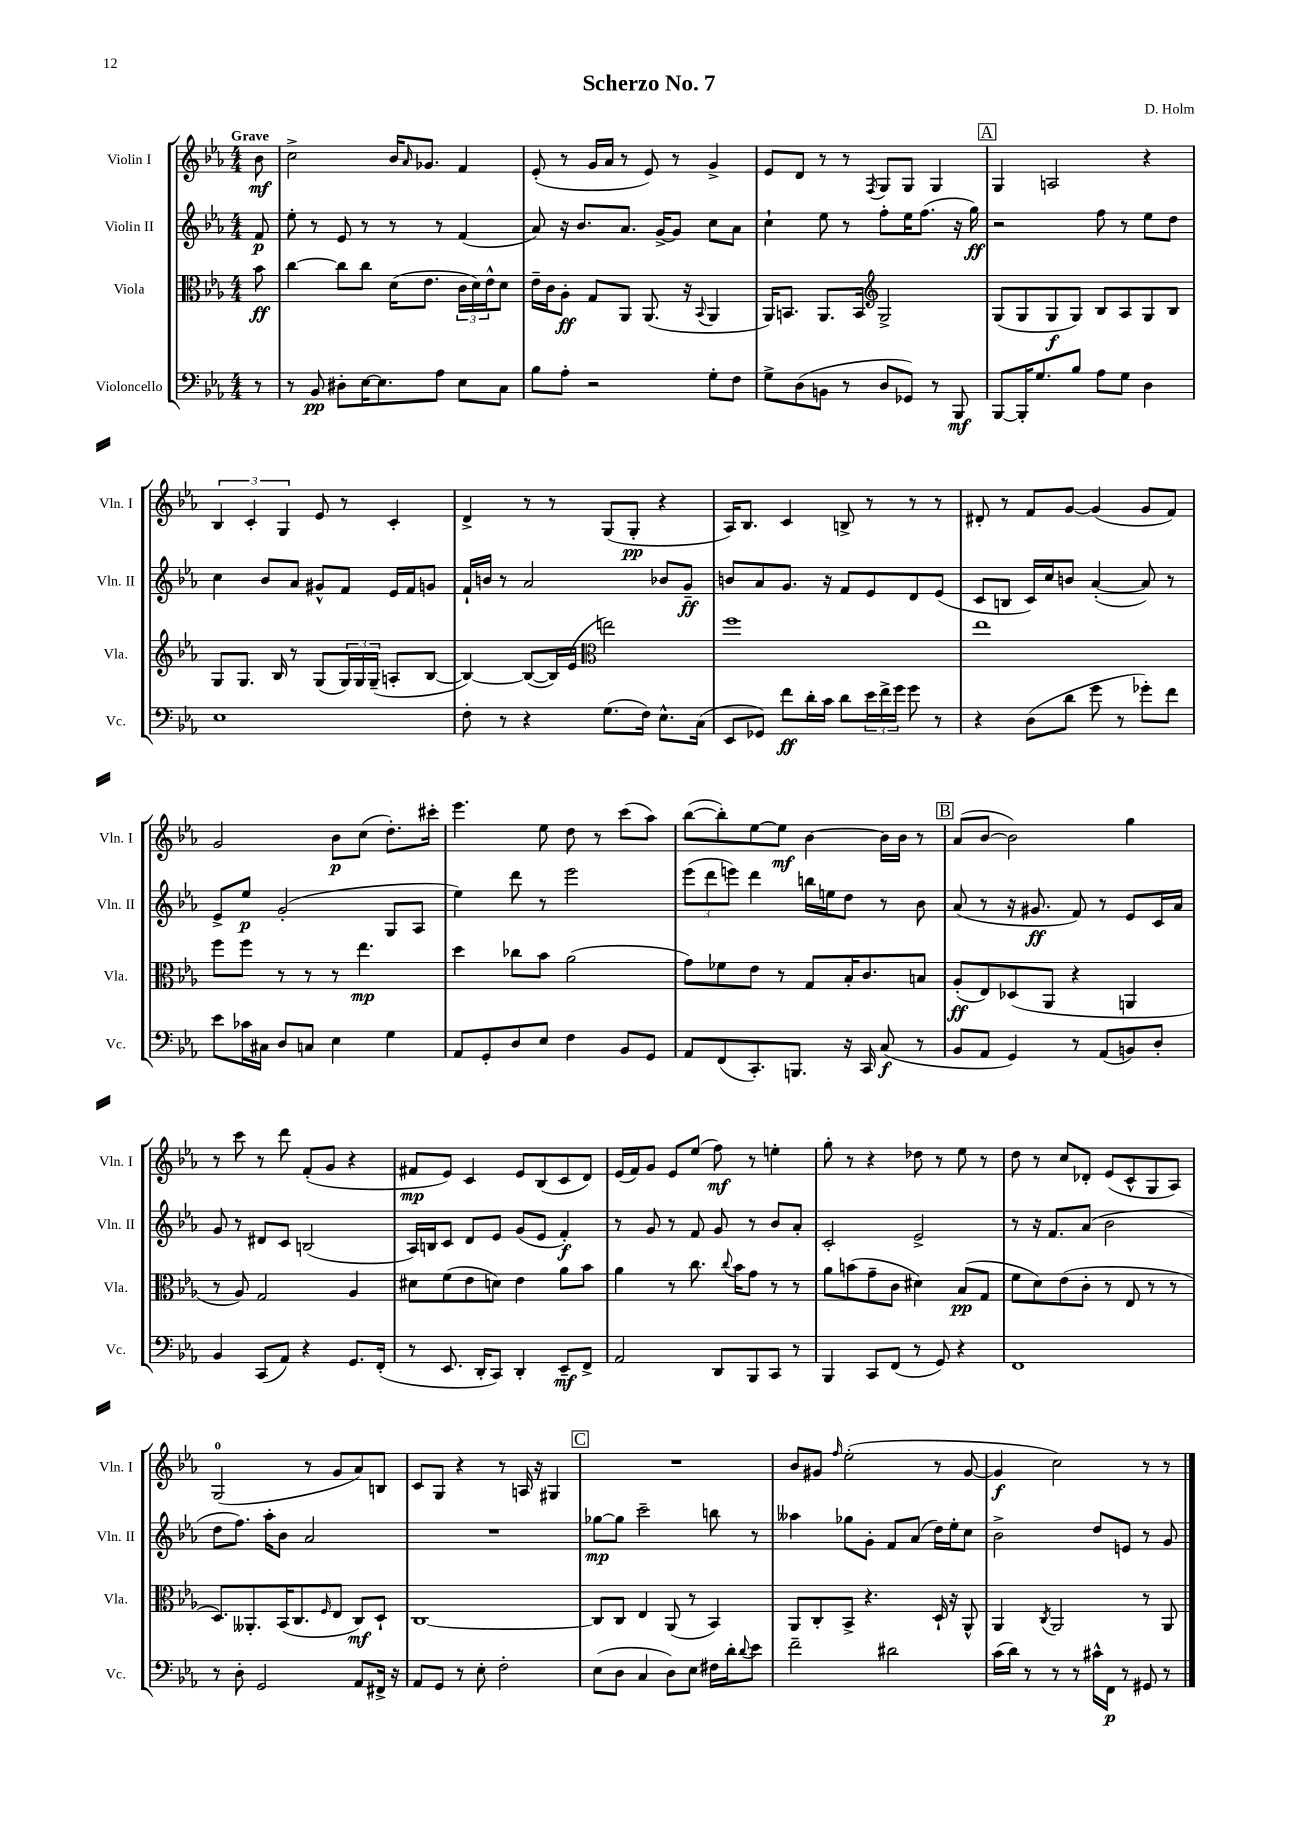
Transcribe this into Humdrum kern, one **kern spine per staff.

**kern	**dynam	**kern	**dynam	**kern	**dynam	**kern	**dynam
*part4	*part4	*part3	*part3	*part2	*part2	*part1	*part1
*staff4	*staff4	*staff3	*staff3	*staff2	*staff2	*staff1	*staff1
*I"Violoncello	*	*I"Viola	*	*I"Violin II	*	*I"Violin I	*
*I'Vc.	*	*I'Vla.	*	*I'Vln. II	*	*I'Vln. I	*
*clefF4	*	*clefC3	*	*clefG2	*	*clefG2	*
*k[b-e-a-]	*	*k[b-e-a-]	*	*k[b-e-a-]	*	*k[b-e-a-]	*
*M4/4	*	*M4/4	*	*M4/4	*	*M4/4	*
=	=	=	=	=	=	=	=
!	!	!	!	!	!	!LO:TX:a:B:t=Grave	!
8r	.	8b-\	ff	8f/	p	8b-\	mf
=1	=1	=1	=1	=1	=1	=1	=1
8r	.	[4cc\	.	8ee-'\	.	2cc^\	.
8BB-/	pp	.	.	8r	.	.	.
8D#X'\L	.	8cc\L]	.	8e-/	.	.	.
[16E-\K	.	8cc\J	.	8r	.	.	.
8.E-\]	.	.	.	.	.	.	.
.	.	(16d\KL	.	8r	.	16b-/KL	.
.	.	.	.	.	.	16qqa-/	.
.	.	8.e-\J	.	.	.	8.g-X/J	.
8A-\J	.	.	.	8r	.	.	.
8E-\L	.	24c\LL	.	(4f/	.	4f/	.
.	.	24d\)	.	.	.	.	.
.	.	24e-^^\J	.	.	.	.	.
8C\J	.	8d\J	.	.	.	.	.
=2	=2	=2	=2	=2	=2	=2	=2
8B-\L	.	16e-~\LL	.	8a-/)	.	(8e-'/	.
.	.	16c\J	.	.	.	.	.
8A-'\J	.	8A-'\J	ff	16r	.	8r	.
.	.	.	.	8.b-/L	.	.	.
2r	.	8G/L	.	.	.	16g/LL	.
.	.	.	.	.	.	16a-/JJ	.
.	.	8AA-/J	.	8.a-/J	.	8r	.
.	.	(8.AA-/	.	.	.	8e-/)	.
.	.	.	.	[16g^/KL	.	.	.
.	.	.	.	8g/J]	.	8r	.
.	.	16r	.	.	.	.	.
.	.	8qqBB-/	.	.	.	.	.
8G'\L	.	4AA-/	.	8cc\L	.	4g^/	.
8F\J	.	.	.	8a-\J	.	.	.
=3	=3	=3	=3	=3	=3	=3	=3
8G^\L	.	16AA-/KL)	.	4cc`\	.	8e-/L	.
.	.	8.BBn/J	.	.	.	.	.
(8D\	.	.	.	.	.	8d/J	.
8BBn\J	.	8.AA-/L	.	8ee-\	.	8r	.
8r	.	.	.	8r	.	8r	.
.	.	16BB/Jk	.	.	.	.	.
*	*	*clefG2	*	*	*	*	*
.	.	.	.	.	.	8qF/	.
8D/L	.	2G^/	.	8ff'\L	.	8G/L	.
8GG-X/J)	.	.	.	16ee-\K	.	8G/J	.
.	.	.	.	(8.ff\J	.	.	.
8r	.	.	.	.	.	4G/	.
8BBB-/	mf	.	.	16r	.	.	.
.	.	.	.	16gg\)	ff	.	.
!!LO:REH:place=s1:t=A
=4	=4	=4	=4	=4	=4	=4	=4
[8BBB-/L	.	(8G/L	.	2r	.	4G/	.
16BBB-'/K]	.	8G/	.	.	.	.	.
8.G/	.	.	.	.	.	.	.
.	.	8G/	f	.	.	2An/	.
8B-/J	.	8G/J)	.	.	.	.	.
8A-\L	.	8B-/L	.	8ff\	.	.	.
8G\J	.	8A-/	.	8r	.	.	.
4D\	.	8G/	.	8ee-\L	.	4r	.
.	.	8B-/J	.	8dd\J	.	.	.
!!LO:LB:g=z
=5	=5	=5	=5	=5	=5	=5	=5
1E-	.	8G/L	.	4cc\	.	6B-/	.
.	.	8.G/J	.	.	.	.	.
.	.	.	.	.	.	6c'/	.
.	.	.	.	8b-/L	.	.	.
.	.	16B-/	.	.	.	.	.
.	.	.	.	.	.	6G/	.
.	.	8r	.	8a-/J	.	.	.
.	.	(8G/L	.	8g#X^^/L	.	8e-/	.
.	.	24G/L)	.	8f/J	.	8r	.
.	.	24G/	.	.	.	.	.
.	.	(24G~/JJ	.	.	.	.	.
.	.	8An'/L	.	16e-/LL	.	4c'/	.
.	.	.	.	16f/J	.	.	.
.	.	[8B-/J	.	8gn/J	.	.	.
=6	=6	=6	=6	=6	=6	=6	=6
8F'\	.	4B-/_)	.	16f`/LL	.	4d^/	.
.	.	.	.	16bn/JJ	.	.	.
8r	.	.	.	8r	.	.	.
4r	.	(8B-/L_	.	2a-/	.	8r	.
.	.	16B-/L])	.	.	.	8r	.
.	.	(16e-/JJ	.	.	.	.	.
*	*	*clefC3	*	*	*	*	*
(8.G\L	.	2een\)	.	.	.	(8G/L	.
.	.	.	.	.	.	8G'/J	pp
16F\Jk)	.	.	.	.	.	.	.
8.E-^^\L	.	.	.	8b-X/L	.	4r	.
.	.	.	.	8g~/J	ff	.	.
(16C\Jk	.	.	.	.	.	.	.
=7	=7	=7	=7	=7	=7	=7	=7
8EE-/L	.	1ff	.	8bn/L	.	16A-/KL)	.
.	.	.	.	.	.	8.B-/J	.
8GG-X/J)	.	.	.	8a-/	.	.	.
8f\L	ff	.	.	8.g/J	.	4c/	.
16d'\L	.	.	.	.	.	.	.
16c\JJ	.	.	.	16r	.	.	.
8d\L	.	.	.	8f/L	.	8Bn^/	.
24e-\L	.	.	.	8e-/	.	8r	.
24f^\	.	.	.	.	.	.	.
24g\JJ	.	.	.	.	.	.	.
8g\	.	.	.	8d/	.	8r	.
8r	.	.	.	(8e-/J	.	8r	.
=8	=8	=8	=8	=8	=8	=8	=8
4r	.	1ee-	.	8c/L	.	8d#X'/	.
.	.	.	.	8Bn/J	.	8r	.
(8D\L	.	.	.	16c/LL)	.	8f/L	.
.	.	.	.	16cc/J	.	.	.
8d\J	.	.	.	8bn/J	.	[8g/J	.
8g\	.	.	.	([4a-'/	.	(4g/]	.
8r	.	.	.	.	.	.	.
8g-X'\L)	.	.	.	8a-/])	.	8g/L	.
8f\J	.	.	.	8r	.	8f/J)	.
!!LO:LB:g=z
=9	=9	=9	=9	=9	=9	=9	=9
8e-\L	.	8ff\L	.	8e-^/L	.	2g/	.
16c-X\L	.	8ff\J	.	8ee-/J	p	.	.
16C#X\JJ	.	.	.	.	.	.	.
8D/L	.	8r	.	(2g'/	.	.	.
8Cn/J	.	8r	.	.	.	.	.
4E-\	.	8r	.	.	.	8b-\L	p
.	.	4.ee-\	mp	.	.	(8cc\J	.
4G\	.	.	.	8G/L	.	8.dd'\L)	.
.	.	.	.	8A-/J	.	.	.
.	.	.	.	.	.	16ccc#X'\Jk	.
=10	=10	=10	=10	=10	=10	=10	=10
8AA-/L	.	4dd\	.	4ee-\)	.	4.eee-\	.
8GG'/	.	.	.	.	.	.	.
8D/	.	8cc-X\L	.	8ddd\	.	.	.
8E-/J	.	8b-\J	.	8r	.	8ee-\	.
4F\	.	(2a-\	.	2eee-\	.	8dd\	.
.	.	.	.	.	.	8r	.
8BB-/L	.	.	.	.	.	(8ccc\L	.
8GG/J	.	.	.	.	.	8aa-\J)	.
=11	=11	=11	=11	=11	=11	=11	=11
8AA-/L	.	8g\L)	.	(12eee-\L	.	([8bb-\L	.
.	.	.	.	12ddd\	.	.	.
(8FF/	.	8f-X\	.	.	.	8bb-'\])	.
.	.	.	.	12eeen\J)	.	.	.
8.CC'/)	.	8e-\J	.	4ddd\	.	[8ee-\	.
.	.	8r	.	.	.	8ee-\J]	mf
8.BBBn/J	.	.	.	.	.	.	.
.	.	8G/L	.	16bbn\LL	.	[4b-\	.
.	.	.	.	16een\J	.	.	.
16r	.	16B-'/K	.	8dd\J	.	.	.
16CC/	.	8.c/	.	.	.	.	.
(8C/	f	.	.	8r	.	16b-\LL]	.
.	.	.	.	.	.	16b-\JJ	.
8r	.	8Bn/J	.	8b-\	.	8r	.
!!LO:REH:place=s1:t=B
=12	=12	=12	=12	=12	=12	=12	=12
8BB-/L	.	(8A-'/L	ff	(8a-/	.	(8a-/L	.
8AA-/J	.	8E-/)	.	8r	.	[8b-/J	.
4GG/)	.	(8D-X/	.	16r	.	2b-\])	.
.	.	.	.	8.g#X/	ff	.	.
.	.	8AA-/J	.	.	.	.	.
8r	.	4r	.	8f/)	.	.	.
(8AA-/L	.	.	.	8r	.	.	.
8BBn/)	.	4AAn/	.	8e-/L	.	4gg\	.
8D'/J	.	.	.	16c/L	.	.	.
.	.	.	.	16a-/JJ	.	.	.
!!LO:LB:g=z
=13	=13	=13	=13	=13	=13	=13	=13
4BB-/	.	8r	.	8g/	.	8r	.
.	.	8A-/)	.	8r	.	8ccc\	.
(8CC/L	.	2G/	.	8d#X/L	.	8r	.
8AA-/J)	.	.	.	8c/J	.	8ddd\	.
4r	.	.	.	(2Bn/	.	(8f'/L	.
.	.	.	.	.	.	8g/J	.
8.GG/L	.	4A-/	.	.	.	4r	.
(16FF'/Jk	.	.	.	.	.	.	.
=14	=14	=14	=14	=14	=14	=14	=14
8r	.	8d#X\L	.	16A-/LL)	.	8f#X/L	mp
.	.	.	.	16Bn/J	.	.	.
8.EE-/	.	(8f\	.	8c/J	.	8e-/J)	.
.	.	8e-\	.	8d/L	.	4c/	.
16DD'/KL	.	.	.	.	.	.	.
8CC/J)	.	8dn\J)	.	8e-/J	.	.	.
4DD'/	.	4e-\	.	(8g/L	.	8e-/L	.
.	.	.	.	8e-/J	.	(8B-/	.
8EE-~/L	mf	8a-\L	.	4f'/)	f	8c/	.
8FF^/J	.	8b-\J	.	.	.	8d/J)	.
=15	=15	=15	=15	=15	=15	=15	=15
2AA-/	.	4a-\	.	8r	.	(16e-/LL	.
.	.	.	.	.	.	16f/J)	.
.	.	.	.	8g/	.	8g/J	.
.	.	8r	.	8r	.	8e-/L	.
.	.	8.cc\	.	8f/	.	(8ee-/J	.
8DD/L	.	.	.	8g/	.	8ff\)	mf
.	.	8qqcc/	.	.	.	.	.
.	.	16b-\KL	.	.	.	.	.
8BBB-/	.	8g\J	.	8r	.	8r	.
8CC/J	.	8r	.	8b-/L	.	4een'\	.
8r	.	8r	.	8a-'/J	.	.	.
=16	=16	=16	=16	=16	=16	=16	=16
4BBB-/	.	8a-\L	.	2c'/	.	8gg'\	.
.	.	(8bn\	.	.	.	8r	.
8CC/L	.	8g~\	.	.	.	4r	.
(8FF/J	.	8c\J	.	.	.	.	.
8r	.	4d#X\)	.	2e-^/	.	8dd-X\	.
8GG/)	.	.	.	.	.	8r	.
4r	.	(8B-/L	pp	.	.	8ee-\	.
.	.	8G/J	.	.	.	8r	.
=17	=17	=17	=17	=17	=17	=17	=17
1FF	.	8f\L	.	8r	.	8dd\	.
.	.	8d\)	.	16r	.	8r	.
.	.	.	.	8.f/L	.	.	.
.	.	(8e-\	.	.	.	8cc/L	.
.	.	8c'\J	.	(8a-/J	.	8d-X'/J	.
.	.	8r	.	2b-\	.	(8e-/L	.
.	.	8E-/	.	.	.	8c^^/	.
.	.	8r	.	.	.	8G/	.
.	.	8r	.	.	.	8A-/J)	.
!!LO:LB:g=z
=18	=18	=18	=18	=18	=18	=18	=18
8r	.	8.D/L)	.	8dd\L	.	(2G/	.
8D'\	.	.	.	8.ff\J)	.	.	.
.	.	8.AA--X'/	.	.	.	.	.
2GG/	.	.	.	.	.	.	.
.	.	.	.	16aa-'\KL	.	.	.
.	.	(16BB-/K	.	8b-\J	.	.	.
.	.	8.C/	.	.	.	.	.
.	.	.	.	2a-/	.	8r	.
.	.	16qqF/	.	.	.	.	.
.	.	8E-/J	.	.	.	8g/L	.
8AA-/L	.	8C/L)	mf	.	.	8a-/)	.
16FF#X^/Jk	.	8D`/J	.	.	.	8Bn/J	.
16r	.	.	.	.	.	.	.
=19	=19	=19	=19	=19	=19	=19	=19
8AA-/L	.	[1C	.	1r	.	8c/L	.
8GG/J	.	.	.	.	.	8G/J	.
8r	.	.	.	.	.	4r	.
8E-'\	.	.	.	.	.	.	.
2F'\	.	.	.	.	.	8r	.
.	.	.	.	.	.	16An/	.
.	.	.	.	.	.	16r	.
.	.	.	.	.	.	4G#X/	.
!!LO:REH:place=s1:t=C
=20	=20	=20	=20	=20	=20	=20	=20
(8E-\L	.	8C/L]	.	[8gg-X\L	mp	1r	.
8D\J	.	8C/J	.	8gg-\J]	.	.	.
4C/	.	4E-/	.	2ccc~\	.	.	.
8D\L)	.	(8AA-/	.	.	.	.	.
8E-\J	.	8r	.	.	.	.	.
16F#X\LL	.	4BB-/)	.	8bbn\	.	.	.
16d'\J	.	.	.	.	.	.	.
8qqd/	.	.	.	.	.	.	.
8e-\J	.	.	.	8r	.	.	.
=21	=21	=21	=21	=21	=21	=21	=21
2f~\	.	8AA-/L	.	4aa--X\	.	8b-/L	.
.	.	8C'/	.	.	.	8g#X/J	.
.	.	.	.	.	.	16qqff/	.
.	.	8BB-^/J	.	8gg-X\L	.	(2ee-'\	.
.	.	4.r	.	8g'\J	.	.	.
2d#X\	.	.	.	8f/L	.	.	.
.	.	.	.	(8a-/J	.	.	.
.	.	16D`/	.	16dd\LL)	.	8r	.
.	.	16r	.	16ee-'\J	.	.	.
.	.	8AA-^^/	.	8cc\J	.	[8g#/	.
=22	=22	=22	=22	=22	=22	=22	=22
(16c\LL	.	4AA-/	.	2b-^\	.	4g#/]	f
16d\JJ)	.	.	.	.	.	.	.
8r	.	.	.	.	.	.	.
.	.	8qC/	.	.	.	.	.
8r	.	2AA-/	.	.	.	2cc\)	.
8r	.	.	.	.	.	.	.
16c#X^^\LL	.	.	.	8dd/L	.	.	.
16FF\JJ	p	.	.	.	.	.	.
8r	.	.	.	8en/J	.	.	.
8GG#X/	.	8r	.	8r	.	8r	.
8r	.	8AA-/	.	8g/	.	8r	.
==	==	==	==	==	==	==	==
*-	*-	*-	*-	*-	*-	*-	*-
